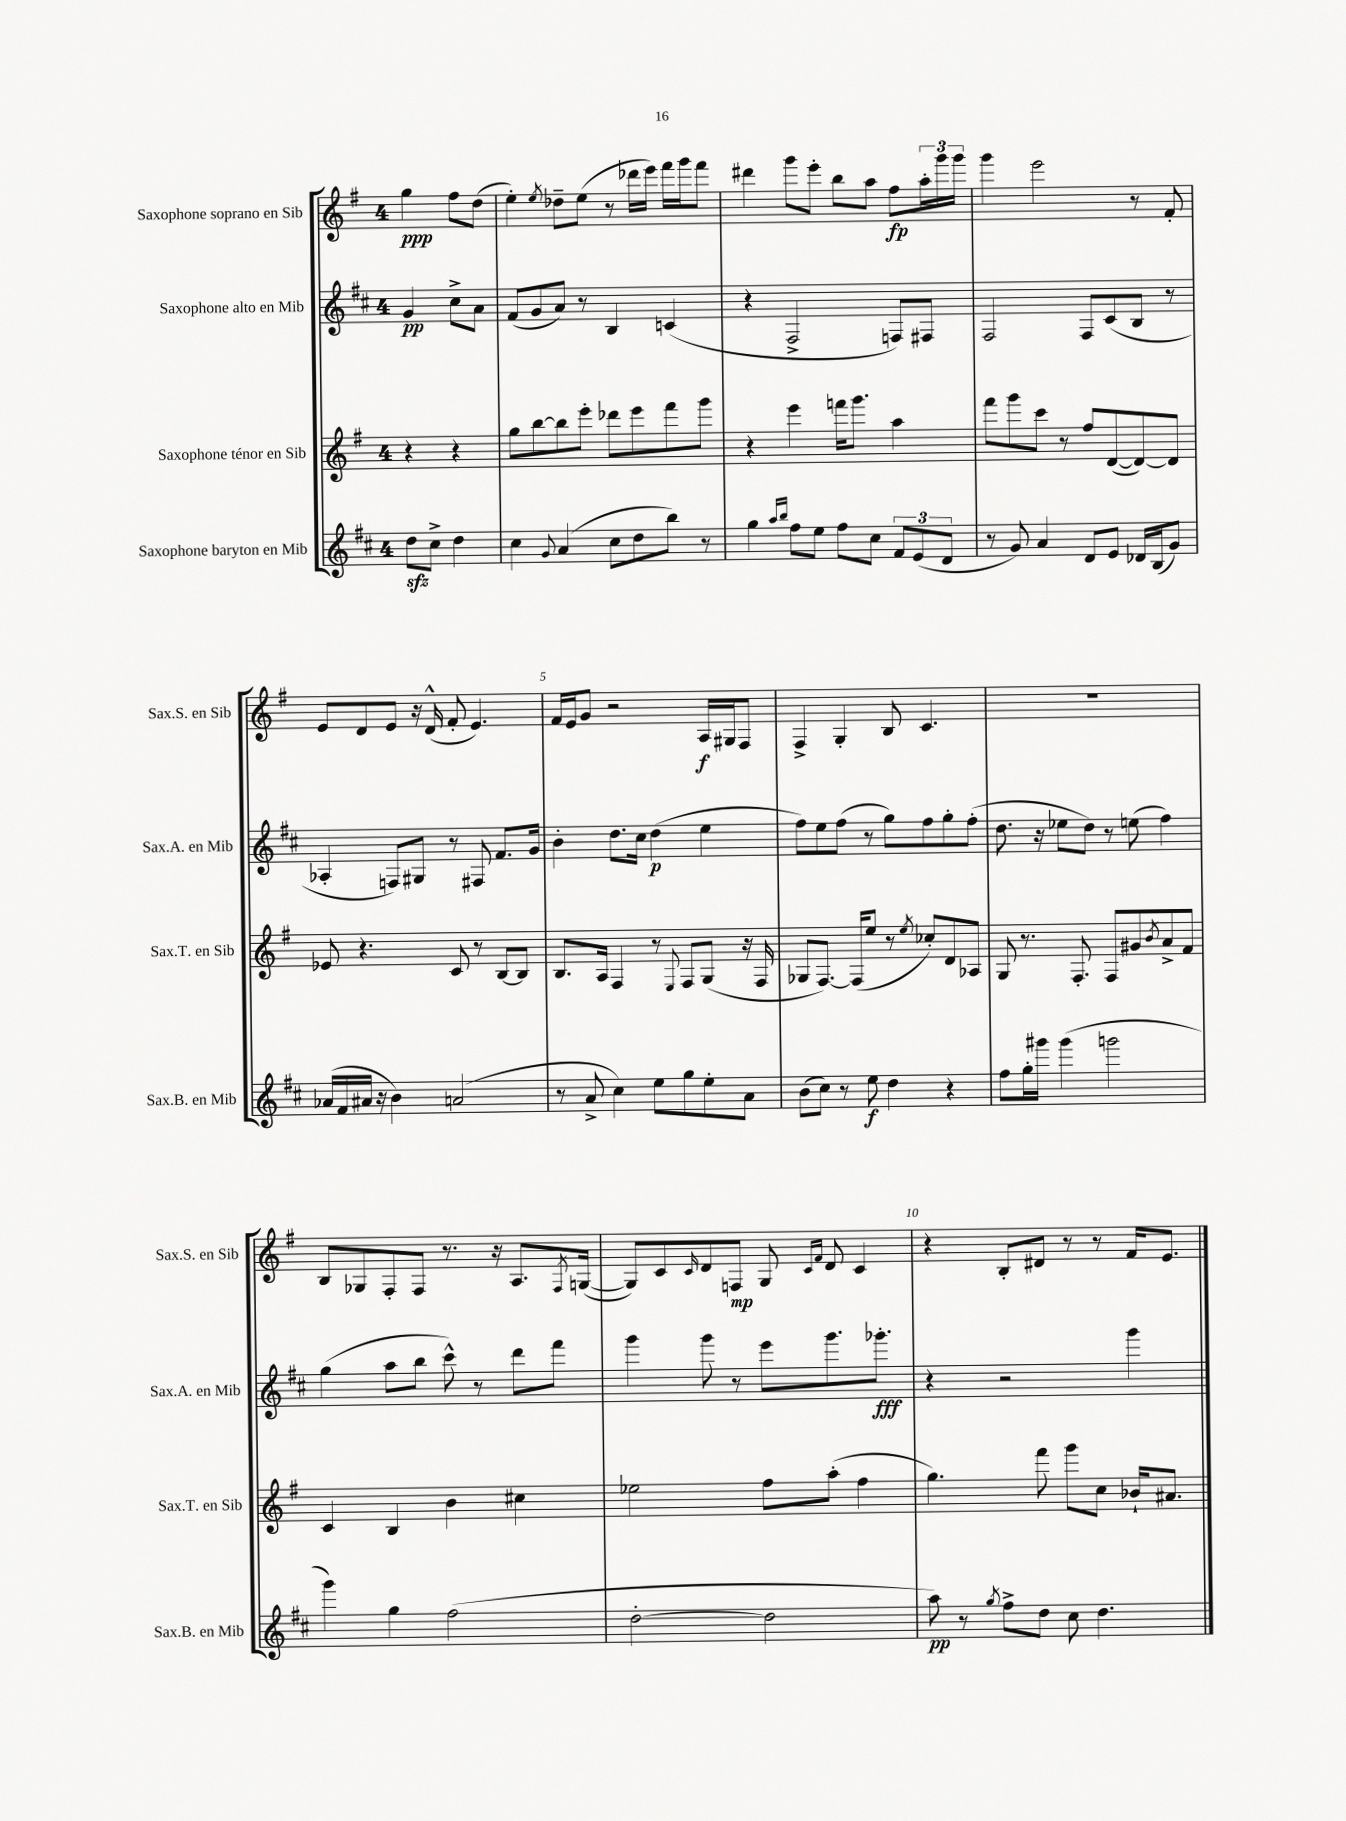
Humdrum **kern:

**kern	**kern	**kern	**kern
*staff4	*staff3	*staff2	*staff1
*clefG2	*clefG2	*clefG2	*clefG2
*k[f#c#]	*k[f#]	*k[f#c#]	*k[f#]
*M4/4	*M4/4	*M4/4	*M4/4
8dd	4r	4g	4gg
8cc#^	.	.	.
4dd	4r	8cc#^	8ff#
.	.	8a	(8dd
=	=	=	=
4cc#	8gg	(8f#	4ee')
.	[8bb	8g	.
8qqg	.	.	8qee
(4a	8bb]	8a)	8dd-~
.	8eee'	8r	(8ee
8cc#	8ddd-	4B	8r
8dd	8eee	.	16ddd-
.	.	.	16eee)
8bb)	8fff#	(4c	16fff#
.	.	.	16ggg
8r	8ggg	.	8fff#
=	=	=	=
4gg	4r	4r	4ddd#
16qqaa	.	.	.
16qqbb	.	.	.
8ff#	4eee	2F#^	8ggg
8ee	.	.	8eee'
8ff#	16fff	.	8bb
.	8.ggg	.	.
8cc#	.	.	8aa
12f#	4aa	8F)	8ff#
(12e	.	.	.
.	.	8F#	24aa'
12d	.	.	24ggg
.	.	.	24ggg
=	=	=	=
8r	8fff#	2F#	4ggg
8g)	8ggg	.	.
4a	8ccc	.	2eee
.	8r	.	.
8d	8ff#	8F#	.
8e	([8d	(8c#	.
16d-	8d_)	8B	8r
(16B	.	.	.
8g)	8d]	8r	8f#'
=	=	=	=
(16a-	8e-	4A-'	8e
16f#	.	.	.
16a#	4.r	.	8d
16r	.	.	.
4b)	.	8F)	8e
.	.	8G#	16r
.	.	.	(16d^^
(2a	8c	8r	8f#'
.	8r	8F#	4.e)
.	[8B	8.f#	.
.	8B]	.	.
.	.	16g	.
=	=	=	=
8r	8.B	4b'	16f#
.	.	.	16e
8a^	.	.	8g
.	16A	.	.
4cc#)	4F#	8.dd	2r
.	.	16cc#	.
8ee	8r	(4dd	.
.	8qqE	.	.
8gg	8F#	.	.
8ee'	(8G	4ee	16A
.	.	.	16G#
8a	16r	.	8F#
.	16F#	.	.
=	=	=	=
(8b	8G-	8ff#)	4F#^
8cc#)	[8.F#)	8ee	.
8r	.	(8ff#	4G'
.	(16F#]	.	.
8ee	8ee	8r	.
4dd	8r	8gg)	8B
.	8qee	.	.
.	8cc-')	8ff#	4.c
4r	8d	8gg'	.
.	8A-	(8ff#'	.
=	=	=	=
8ff#	8G	8.dd	1r
16gg'	8.r	.	.
16ggg#	.	16r	.
(4ggg#	.	8ee-	.
.	8.F#'	.	.
.	.	8dd)	.
2ggg	8F#	8r	.
.	8g#	(8ee	.
.	8qb	.	.
.	8a^	4ff#)	.
.	8f#	.	.
=	=	=	=
4ggg)	4c	(4gg	8B
.	.	.	8G-
4gg	4B	8aa	8F#'
.	.	8bb	8F#
(2ff#	4b	8ccc#^^)	8.r
.	.	8r	.
.	.	.	16r
.	4cc#	8ddd	8.A
.	.	8fff#	.
.	.	.	8qF#
.	.	.	([16G
=	=	=	=
[2dd'	2ee-	4ggg	8G])
.	.	.	8c
.	.	.	16qqc
.	.	8ggg	8d
.	.	8r	8F
2dd]	8ff#	8eee	8G
.	.	.	16qqc
.	.	.	16qqf#
.	(8aa'	8.ggg	8d
.	4ff#	.	4c
.	.	8.ggg-'	.
=	=	=	=
8aa)	4.gg)	4r	4r
8r	.	.	.
8qgg	.	.	.
8ff#^	.	2r	8B'
8dd	8fff#	.	8d#
8cc#	8ggg	.	8r
4.dd	8cc	.	8r
.	16b-`	4ggg	16f#
.	8.a#	.	8.e
==	==	==	==
*-	*-	*-	*-
